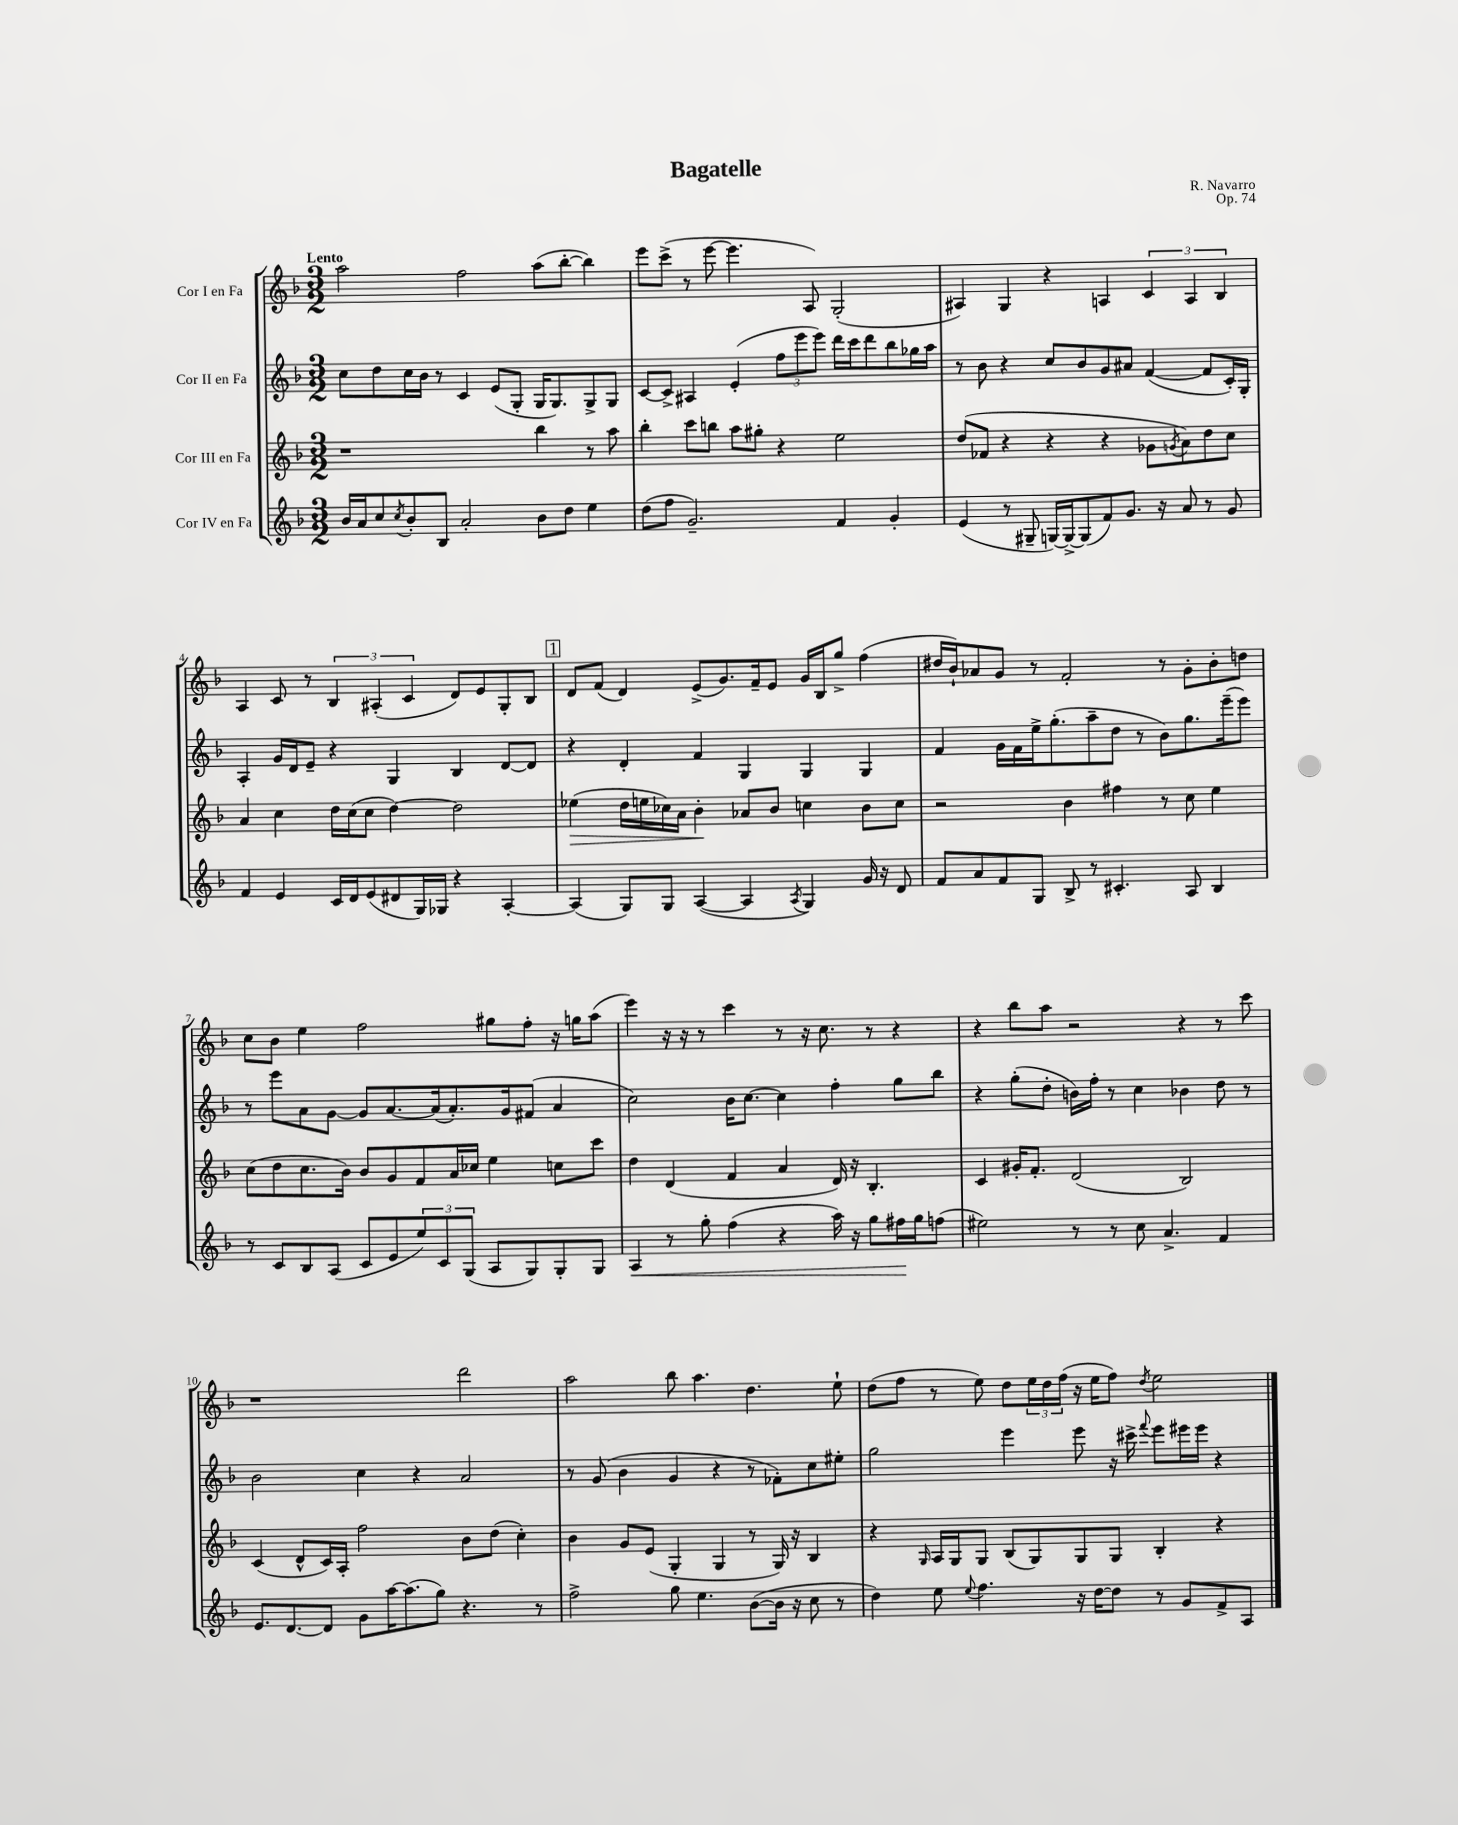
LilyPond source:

\header { title = "Bagatelle" composer = "R. Navarro" opus = "Op. 74" }
<<
\new StaffGroup <<
\new Staff = "s0" \with { instrumentName = "Cor I en Fa" } {
    \clef treble \key f \major \numericTimeSignature \time 3/2 \tempo "Lento"
    a''2 f''2 a''8( bes''8~-. bes''4) |
    e'''8 c'''8->( r8 e'''8~ e'''4. a8) g2-.( |
    ais4) g4 r4 a4 \tuplet 3/2 { c'4 a4 bes4 } |
    a4 c'8 r8 \tuplet 3/2 { bes4 ais4-.( c'4 } d'8) e'8 g8-. bes8 |
    \mark \markup { \box "1" } d'8 f'8( d'4) e'8->( g'8.) f'16-- e'8 g'16 bes16 g''8-> f''4( |
    dis''16 bes'16-!) aes'8 g'8 r8 f'2-. r8 g'8-. bes'8-. d''8 |
    c''8 bes'8 e''4 f''2 gis''8 f''8-. r16 g''16 a''8( |
    e'''4) r16 r16 r8 c'''4 r8 r16 c''8. r8 r4 |
    r4 bes''8 a''8 r2 r4 r8 c'''8 |
    r1 d'''2 |
    a''2 bes''8 a''4. d''4. e''8-! |
    d''8( f''8 r8 e''8) d''8 \tuplet 3/2 { e''16 d''16 f''16( } r16 e''16 f''8) \acciaccatura { d''8 } e''2 \bar "|." |
}
\new Staff = "s1" \with { instrumentName = "Cor II en Fa" } {
    \clef treble \key f \major \numericTimeSignature \time 3/2
    c''8 d''8 c''16 bes'16 r8 c'4 e'8( g8-. g16 g8.) g8-> g8 |
    c'8~ c'8-> ais4 e'4-.( \tuplet 3/2 { f''8 e'''8 e'''8) } d'''16 c'''16 d'''8 bes''8 ges''16 a''16 |
    r8 bes'8 r4 c''8 bes'8 g'8 ais'8 f'4~( f'8 c'16-.) g16-. |
    a4-. g'16 d'16 e'8-- r4 g4 bes4 d'8~ d'8 |
    \mark \markup { \box "1" } r4 d'4-. f'4 g4 g4 g4 |
    f'4 g'16 f'16 e''16-> g''8.-.( a''8-- d''8 r8 bes'8) g''8. e'''16--( e'''8) |
    r8 e'''8 a'8 g'8~ g'8 a'8.~ a'16( a'8.-.) g'16 fis'8( a'4 |
    c''2) bes'16 c''8.~ c''4 f''4-. g''8 bes''8 |
    r4 g''8-.( d''8-. b'16) f''16-. r8 c''4 bes'4 d''8 r8 |
    bes'2 c''4 r4 a'2 |
    r8 g'8( bes'4 g'4 r4 r8 fes'8-.) c''8 eis''8-. |
    g''2 e'''4 e'''8 r16 cis'''16-> \appoggiatura { f'''8 } e'''8 eis'''16 eis'''16 r4 \bar "|." |
}
\new Staff = "s2" \with { instrumentName = "Cor III en Fa" } {
    \clef treble \key f \major \numericTimeSignature \time 3/2
    r1 bes''4 r8 a''8 |
    bes''4-. c'''8 b''8 a''8 gis''8-. r4 e''2 |
    d''8( fes'8 r4 r4 r4 ges'8 \acciaccatura { g'8 } a'8) d''8 c''8 |
    a'4 c''4 d''16 c''16( c''8 d''4~) d''2 |
    \mark \markup { \box "1" } ees''4\>( d''16 e''16 ces''16) a'16 bes'4-.\! aes'8 bes'8 c''4 bes'8 c''8 |
    r2 bes'4 fis''4 r8 c''8 e''4 |
    c''8( d''8 c''8. bes'16) bes'8 g'8 f'8 a'16 ces''16 e''4 c''8 c'''8 |
    d''4 d'4( f'4 a'4 d'16) r16 bes4.-. |
    c'4 gis'16-. f'8.-. d'2( bes2) |
    c'4( d'8-^ c'16) a16-. f''2 bes'8 d''8( c''4-.) |
    bes'4 g'8 e'8( g4-. g4 r8 g16) r16 bes4 |
    r4 \grace { g16 } a16 g16 g8 bes8( g8) g8 g8 bes4-. r4 \bar "|." |
}
\new Staff = "s3" \with { instrumentName = "Cor IV en Fa" } {
    \clef treble \key f \major \numericTimeSignature \time 3/2
    bes'16 a'16 c''8 \acciaccatura { c''8 } bes'8-. bes8 a'2-. bes'8 d''8 e''4 |
    d''8( f''8 g'2.--) f'4 g'4-. |
    e'4( r8 gis8-- g16~) g16~-> g8( f'8) g'8. r16 a'8 r8 g'8 |
    f'4 e'4 c'16 d'16 e'8( dis'8 g16) ges16 r4 a4~-. |
    \mark \markup { \box "1" } a4( g8) g8 a4~( a4 \acciaccatura { a8 } g4) g'16 r16 d'8 |
    f'8 a'8 f'8 g8 bes8-> r8 cis'4.-. a8 bes4 |
    r8 c'8 bes8 a8( c'8 e'8 \tuplet 3/2 { e''8) c'8 g8( } a8 g8) g8-. g8 |
    a4\< r8 g''8-. f''4( r4 a''16) r16 g''8 fis''16\! g''16 f''8( |
    eis''2) r8 r8 c''8 a'4.-> f'4 |
    e'8. d'8.~ d'8 g'8 a''16~ a''8.( g''8) r4. r8 |
    f''2-> g''8 e''4. bes'8~( bes'16 r16 c''8 r8 |
    d''4) e''8 \appoggiatura { e''8 } f''4. r16 d''16~ d''8 r8 g'8 f'8-> a8 \bar "|." |
}
>>
>>
